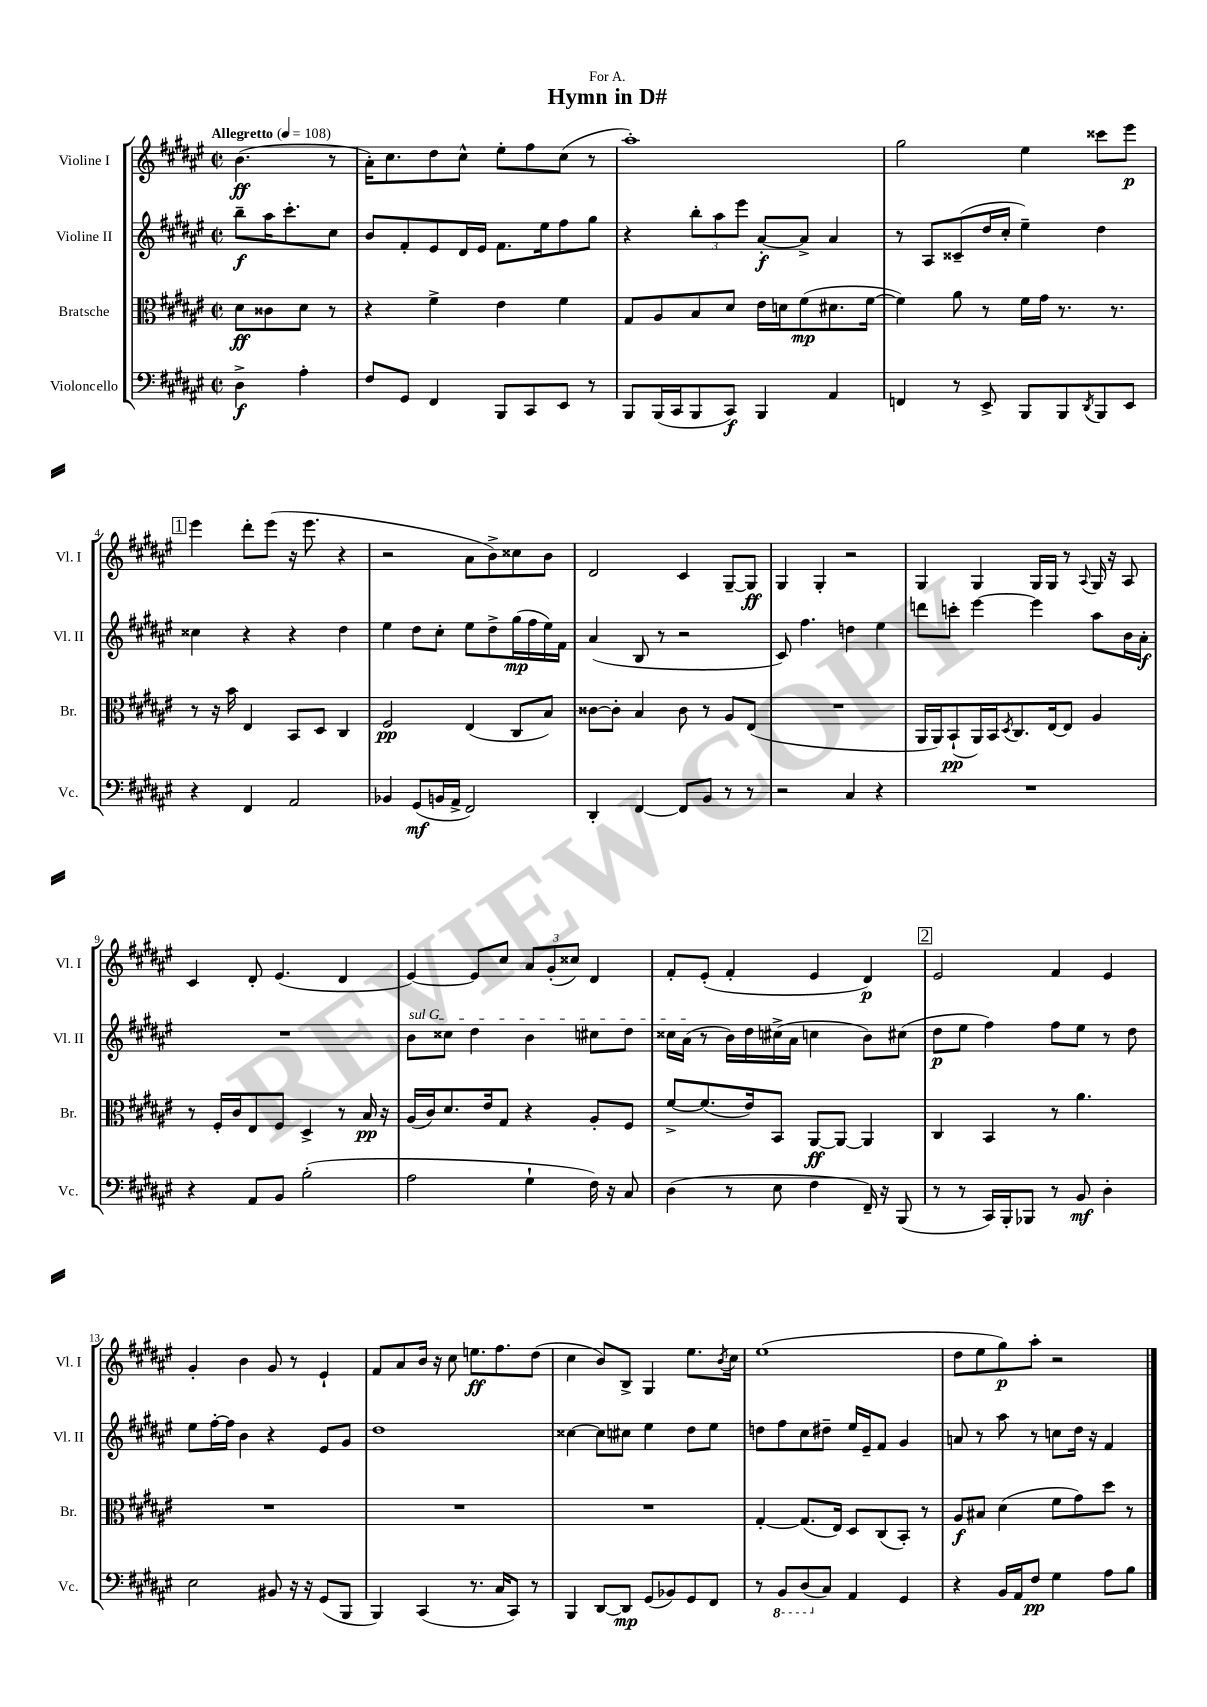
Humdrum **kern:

**kern	**kern	**kern	**kern
*staff4	*staff3	*staff2	*staff1
*clefF4	*clefC3	*clefG2	*clefG2
*k[f#c#g#d#a#e#]	*k[f#c#g#d#a#e#]	*k[f#c#g#d#a#e#]	*k[f#c#g#d#a#e#]
*M2/2	*M2/2	*M2/2	*M2/2
*met(c|)	*met(c|)	*met(c|)	*met(c|)
*MM108	*MM108	*MM108	*MM108
4D#^\	8d#\L	8bb~\L	(4.b\
.	8c##\	16aa#\K	.
.	.	8.ccc#'\	.
4A#'\	8d#\J	.	.
.	8r	8cc#\J	8r
=	=	=	=
8F#/L	4r	8b/L	16a#'\LK)
.	.	.	8.cc#\
8GG#/J	.	8f#'/	.
4FF#/	4f#^\	8e#/	8dd#\
.	.	16d#/L	8cc#^^\J
.	.	16e#/JJ	.
8BBB/L	4e#\	8.f#\L	8ee#'\L
8CC#/	.	.	8ff#\
.	.	16ee#\k	.
8EE#/J	4f#\	8ff#\	(8cc#\J
8r	.	8gg#\J	8r
=	=	=	=
8BBB/L	8G#/L	4r	1aa#')
(16BBB/L	8A#/	.	.
16CC#/J	.	.	.
8BBB/	8B/	12bb'\L	.
.	.	12aa#\	.
8CC#/J)	8d#/J	.	.
.	.	12eee#\J	.
4BBB/	16e#\LL	[8a#'/L	.
.	16d\J	.	.
.	(8f#\	8a#^/]J	.
4AA#/	8.d#\	4a#/	.
.	[16f#\Jk	.	.
=	=	=	=
4FF/	4f#\])	8r	2gg#\
.	.	8A#/L	.
8r	8a#\	(8c##~/	.
8EE#^/	8r	16dd#/L	.
.	.	16cc#'/JJ	.
8BBB/L	16f#\LL	4ee#~\)	4ee#\
.	16g#\JJ	.	.
8BBB/	8.r	.	.
8qDD#/	.	.	.
8BBB/	.	4dd#\	8ccc##\L
.	8.r	.	.
8EE#/J	.	.	8eee#\J
=	=	=	=
4r	8r	4cc##\	4eee#\
.	16r	.	.
.	16b\	.	.
4FF#/	4E#/	4r	8ddd#'\L
.	.	.	(8eee#\J
2AA#/	8BB/L	4r	16r
.	.	.	8.eee#\
.	8D#/J	.	.
.	4C#/	4dd#\	4r
=	=	=	=
4BB-/	2F#/	4ee#\	2r
(8GG#/L	.	8dd#\L	.
16BB/L	.	8cc#'\J	.
16AA#^/JJ	.	.	.
2FF#/)	(4E#/	8ee#\L	8a#\L
.	.	8dd#^\	8b^\)
.	8C#/L	(16gg#\L	8cc##\
.	.	16ff#\	.
.	8B/J)	16ee#\)	8b\J
.	.	16f#\JJ	.
=	=	=	=
4DD#'/	[8c##\L	(4a#/	2d#/
.	8c##'\]J	.	.
[4FF#/	4B/	8B/	.
.	.	8r	.
8FF#/]L	8c##\	2r	4c#/
8BB/J	8r	.	.
8r	8A#/L	.	[8G#~/L
8r	(8E#/J	.	8G#/]J
=	=	=	=
2r	1r	8c#/)	4G#/
.	.	4.ff#\	.
.	.	.	4G#'/
4C#/	.	4dd\	2r
4r	.	4ee#\	.
=	=	=	=
1r	16AA#/LL	8ddd\L	4G#/
.	16AA#/J)	.	.
.	(8BB`/	8ccc'\J	.
.	16AA#/L)	[4eee#\	4G#/
.	16BB/J	.	.
.	8qD#/	.	.
.	8.C#/	.	.
.	.	4eee#\]	16G#/LL
.	[16E#/k	.	16G#/JJ
.	8E#/]J	.	8r
.	.	.	8qqA#/
.	4A#/	8aa#\L	16G#/
.	.	.	16r
.	.	16b\L	8A#/
.	.	16a#'\JJ	.
=	=	=	=
4r	8r	1r	4c#/
.	16F#'/LL	.	.
.	16c#/J	.	.
8AA#/L	8E#/	.	8d#'/
8BB/J	8F#/J	.	(4.e#/
(2B'\	4D#^/	.	.
.	8r	.	4d#/
.	16B/	.	.
.	16r	.	.
=	=	=	=
2A#\	(16A#/LL	8b\L	[4e#/)
.	16c#/J)	.	.
.	8.d#/	8cc##\J	.
.	.	4dd#\	8e#/]L
.	16e#/k	.	.
.	8G#/J	.	8cc#/J
4G#`\	4r	4b\	12a#/L
.	.	.	(12g#'/
.	.	.	12cc##/J)
16F#\)	8A#'/L	8cc#\L	4d#/
16r	.	.	.
8C#/	8F#/J	8dd#\J	.
=	=	=	=
(4D#\	[8f#^/L	16cc##\LL	8f#'/L
.	.	(16a#\JJ	.
.	(8.f#/]	8r	(8e#'/J
8r	.	16b\LL)	4f#'/
.	16e#/k)	16dd#\	.
8E#\	8BB/J	(16cc#^\	.
.	.	16a#\JJ	.
4F#\	[8AA#/L	4cc\	4e#/
.	8AA#/_J	.	.
16FF#~/)	4AA#/]	8b\L)	4d#/)
16r	.	.	.
(8BBB/	.	(8cc#\J	.
=	=	=	=
8r	4C#/	8dd#\L	2e#/
8r	.	8ee#\J	.
16CC#/LL)	4BB/	4ff#\)	.
16BBB'/J	.	.	.
8BBB-/J	.	.	.
8r	8r	8ff#\L	4f#/
8BB/	4.a#\	8ee#\J	.
4D#'\	.	8r	4e#/
.	.	8dd#\	.
=	=	=	=
2E#\	1r	8ee#\L	4g#'/
.	.	[16ff#'\L	.
.	.	16ff#\]JJ	.
.	.	4b\	4b\
8BB#/	.	4r	8g#/
16r	.	.	8r
16r	.	.	.
(8GG#/L	.	8e#/L	4e#`/
8BBB/J	.	8g#/J	.
=	=	=	=
4BBB/)	1r	1dd#	8f#/L
.	.	.	8a#/
(4CC#/	.	.	16b/Jk
.	.	.	16r
.	.	.	8cc#\
8.r	.	.	8.ee\L
16C#/LK	.	.	8.ff#\
8CC#/J)	.	.	.
8r	.	.	(8dd#\J
=	=	=	=
4BBB/	1r	[4cc##\	4cc#\
[8DD#/L	.	8cc##\]L	8b/L)
8DD#/]J	.	8cc#\J	8B^/J
(8GG#/L	.	4ee#\	4G#/
8BB-/)	.	.	.
8GG#/	.	8dd#\L	8.ee#\L
8FF#/J	.	8ee#\J	.
.	.	.	8qb/
.	.	.	16cc#\Jk
=	=	=	=
8r	[4G#'/	8dd\L	(1ee#
8BBB/L	.	8ff#\	.
(8DD#/	(8.G#/]L	8cc#\	.
8C#/J)	.	8dd#~\J	.
.	16E#/Jk)	.	.
4AA#/	8D#/L	16ee#/LL	.
.	.	16e#~/J	.
.	(8C#/	8f#/J	.
4GG#/	8BB'/J)	4g#/	.
.	8r	.	.
=	=	=	=
4r	8A#/L	8a/	8dd#\L
.	8B#/J	8r	8ee#\
16BB/LL	(4d#\	8aa#\	8gg#\)
16AA#/J	.	.	.
8F#/J	.	8r	8aa#'\J
4G#\	8f#\L	8cc\L	2r
.	8g#\)	16dd#\Jk	.
.	.	16r	.
8A#\L	8dd#\J	4f#/	.
8B\J	8r	.	.
==	==	==	==
*-	*-	*-	*-
